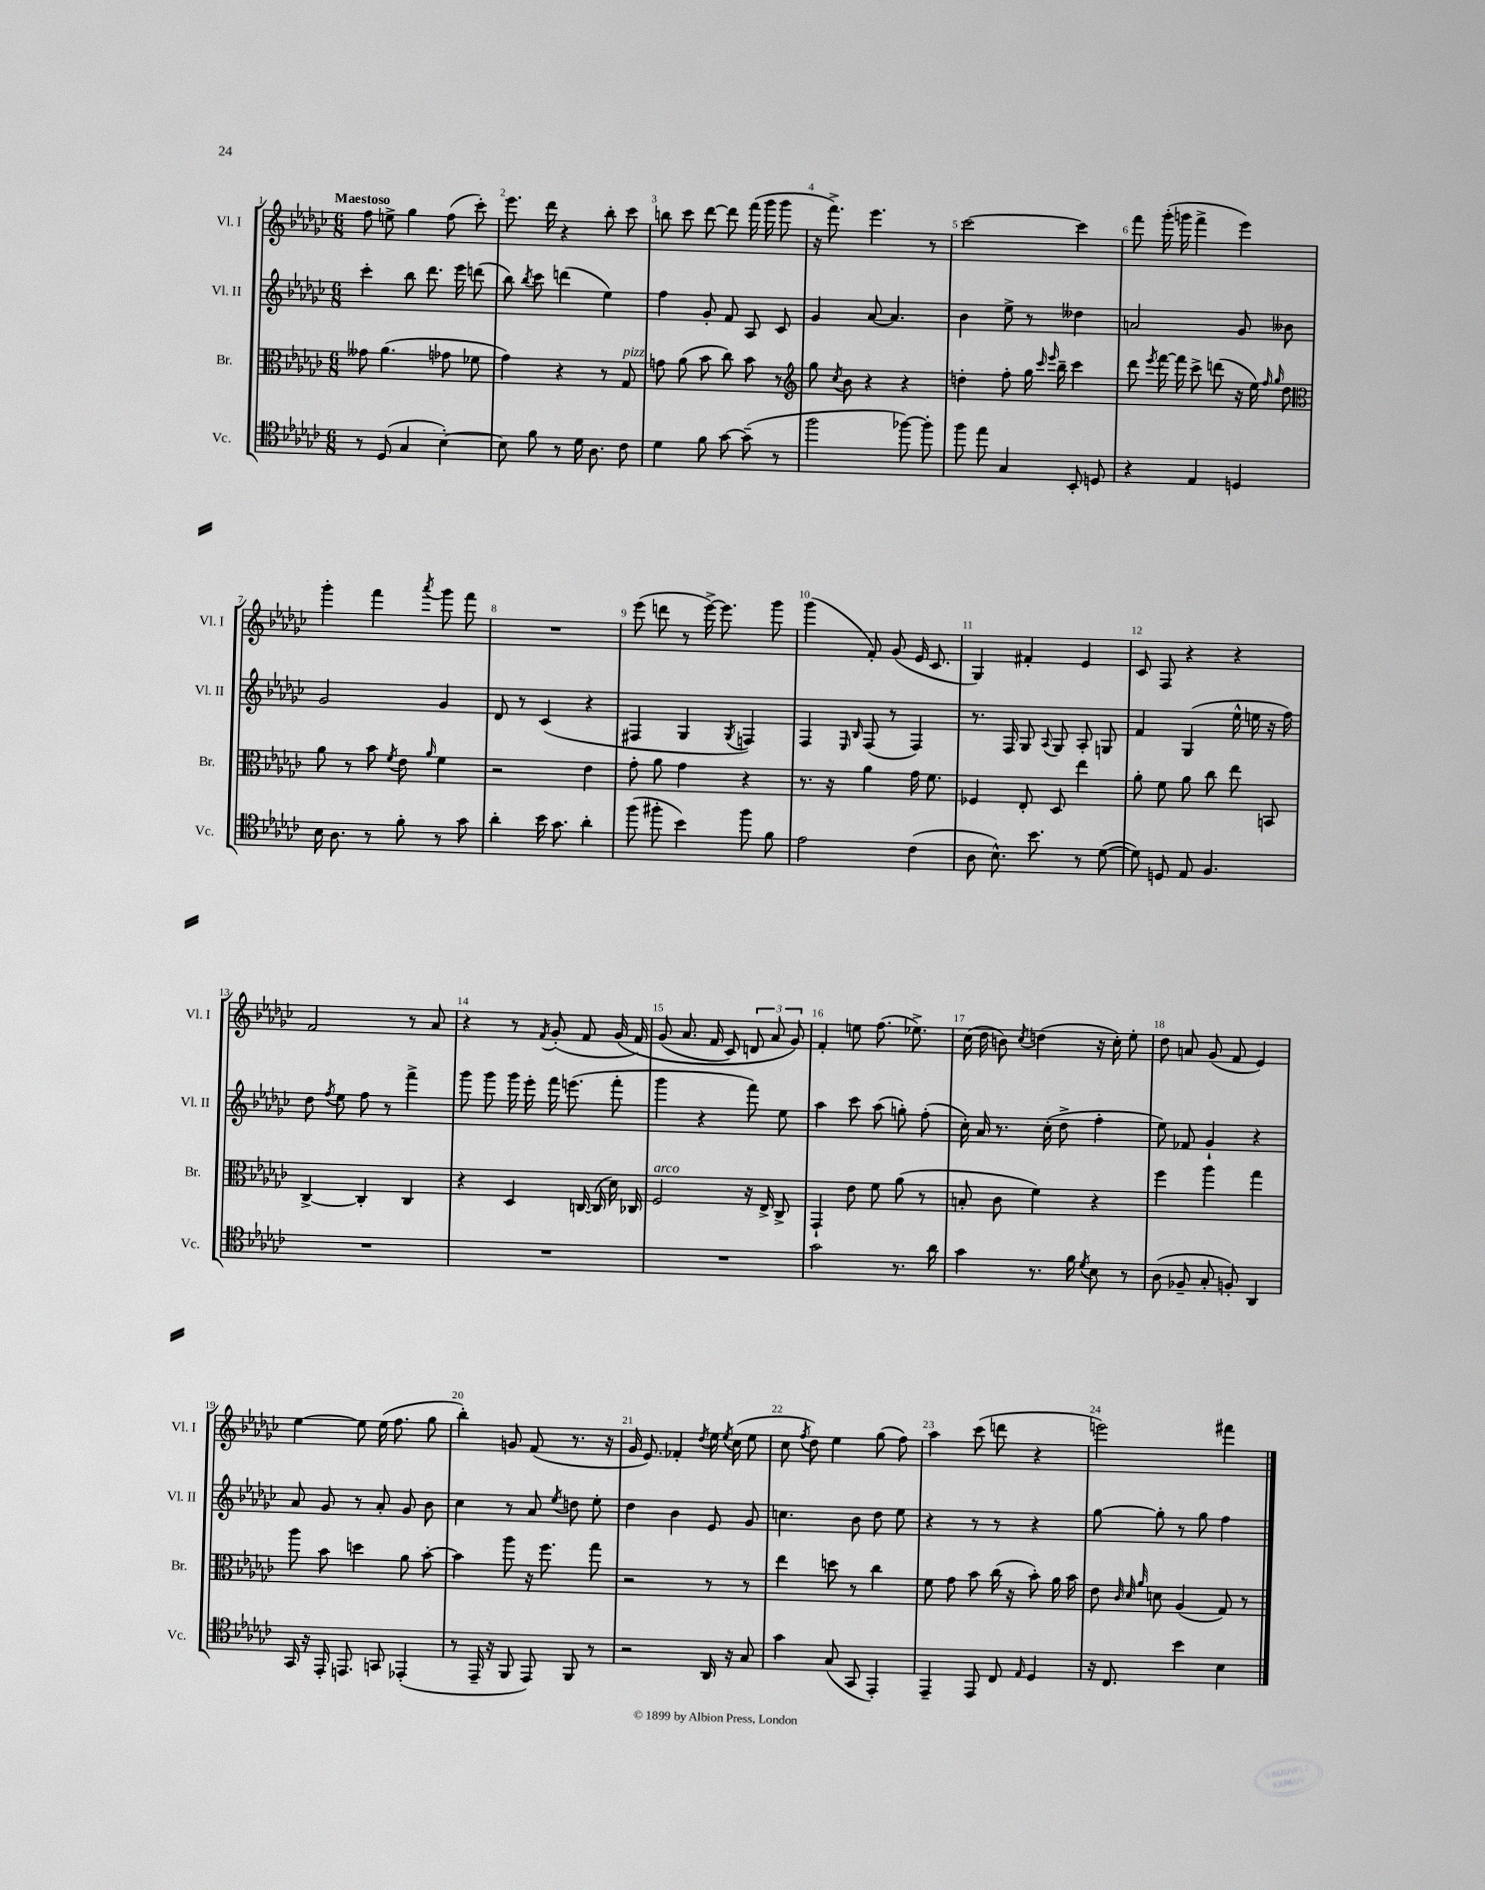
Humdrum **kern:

**kern	**kern	**kern	**kern
*staff4	*staff3	*staff2	*staff1
*clefC4	*clefC3	*clefG2	*clefG2
*k[b-e-a-d-g-c-]	*k[b-e-a-d-g-c-]	*k[b-e-a-d-g-c-]	*k[b-e-a-d-g-c-]
*M6/8	*M6/8	*M6/8	*M6/8
8r	8g--	4ccc-'	8ff
(8D-	(4.a-	.	8ee^
4G-	.	8bb-	4gg-
.	.	8.ddd-	.
[4B-')	8g-	.	(8ff
.	.	16eee-	.
.	8f-	(8ddd	8ccc-')
=	=	=	=
8B-]	4g-)	8bb-)	8.eee-
.	.	8qbb-	.
8f	.	8ccc-	.
.	.	.	16ddd-
8r	4r	(4ddd	4r
16d-	.	.	.
8.A-	.	.	.
.	8r	4ee-)	8bb-'
8c-	8G-	.	8ccc-
=	=	=	=
4d-	8g	4ff	8bb
.	(8a-	.	8ccc-
8f	8b-	8g-'	[8ddd-
[8g-	8cc-)	8f	8ddd-]
(8g-~]	8b-	8A-	(16fff
.	.	.	16ggg-
8r	8r	8c-	8ggg-
=	=	=	=
*	*clefG2	*	*
2ff	8gg-	4g-	16r
.	.	.	8.fff^)
.	8qcc-	.	.
.	8b-	.	.
.	4r	[8a-	4.eee-
.	.	4.a-]	.
[8ff-)	4r	.	.
8ff-']	.	.	8r
=	=	=	=
8ff	4dd'	4b-	[2ccc-
8ee-	.	.	.
4G-	8ff'	8ee-^	.
.	16gg-	8r	.
.	16qqccc-	.	.
.	16qqeee-	.	.
.	16bb-~	.	.
8BB-'	4ccc-	4dd--	4ccc-]
8D	.	.	.
=	=	=	=
4r	8ddd-	2a	8fff
.	8qeee-	.	.
.	[16fff	.	(16ggg-'
.	16fff]	.	16ggg
4E-	8ccc-^	.	4fff^
.	(8ddd	.	.
4D	16r	8g-	4eee-)
.	16ee-)	.	.
.	16qqff	.	.
.	16qqgg-	.	.
.	8dd-	8b--	.
=	=	=	=
*	*clefC3	*	*
16B-	8a-	2g-	4ggg-'
8.A-	.	.	.
.	8r	.	.
8r	8b-	.	4fff
.	8qf	.	.
8f'	8e-	.	.
.	16qqa-	.	8qaaa-
8r	4f	4g-	8ggg-
8g-	.	.	8fff
=	=	=	=
4a-'	2r	8d-	2.r
.	.	8r	.
16b-	.	(4c-	.
8.g-	.	.	.
4a-'	4e-	4r	.
=	=	=	=
(8ff	8g-'	4F#	(8eee-
8ff#'	8a-	.	8ddd
4b-)	4g-	4G-	8r
.	.	.	[16eee-^)
.	.	.	8.eee-]
.	.	8qG-	.
8ff#	4r	4F)	.
8f	.	.	8ggg-
=	=	=	=
2e-	8.r	4F	(4ggg-
.	16r	.	.
.	.	16qqE-	.
.	.	16qqB-	.
.	4a-	(8F	8f')
.	.	8r	(8g-
(4c-	16g-	4F)	16e-
.	8.f	.	8.c-
=	=	=	=
8A-	4F-	8.r	4G-)
8.B-^^)	.	.	.
.	.	16F	.
.	8E-'	8G-	4f#'
8.b-	.	.	.
.	.	8qqA-	.
.	8D-	8G-	.
8r	4ee-	8A-'	4e-
([8d-	.	8G	.
=	=	=	=
8d-])	8a-'	4f	8c-
8D	8f	.	8F
8E-	8a-	(4G-	4r
4.F	8cc-	.	.
.	8ee-	16ee-^^	4r
.	.	16ee	.
.	8BB	16r	.
.	.	16ff)	.
=	=	=	=
2.r	[4C-^	8dd-	2f
.	.	8qff	.
.	.	8ee-	.
.	4C-']	8ff	.
.	.	8r	.
.	4C-	4fff^	8r
.	.	.	8a-
=	=	=	=
2.r	4r	8ggg-	4r
.	.	8ggg-	.
.	4D-	16ggg-	8r
.	.	16eee-'	.
.	.	.	8qf
.	.	16fff	(8g-'
.	.	(8.eee	.
.	[16C	.	8f
.	(16C]	.	.
.	16d-)	8fff'	&(16g-
.	16C-	.	16f)
=	=	=	=
2.r	2F	4ggg-	(8g-
.	.	.	8.a-
.	.	4r	.
.	.	.	16f
.	.	.	8c-)
.	16r	8fff)	12d
.	16E-^	.	.
.	.	.	12a-
.	8C-^	8ee-	.
.	.	.	12g-&)
=	=	=	=
2g-	4GG-`	4aa-	4f'
.	8e-	8ccc-	8ee
.	8f	(8aa-	(8.ff
8.r	(8a-	8gg')	.
.	.	.	8.ee-^)
.	8r	(8ff'	.
16a-	.	.	.
=	=	=	=
4g-	8B'	16cc-')	(16cc-
.	.	16a-	16dd-
.	8c-	8.r	8b)
.	.	.	8qcc-
8.r	4f)	.	(4dd
.	.	(16cc-'	.
.	.	8dd-^	.
16f	.	.	.
8qd-	.	.	.
8B-	4r	4ff'	16r
.	.	.	16cc-')
8r	.	.	8ee-'
=	=	=	=
(8A-	4ff	8ee-)	8dd-
8F-~	.	8f-	8a
8G-'	4aa-	4g-`	(8g-
8F')	.	.	8f
4AA-	4gg-	4r	4e-)
=	=	=	=
16GG-	8aa-	8a-	[4ee-
16r	.	.	.
16EE-'	8b-	8g-	.
8.EE	.	.	.
.	4dd	8r	8ee-]
8GG	.	8a-'	(16ee-
.	.	.	8.ff
(4EE-'	8a-	8g-	.
.	[8b-'	8b-	8gg-
=	=	=	=
8r	4b-]	4cc-	4bb-')
16EE-~	.	.	.
16r	.	.	.
8FF	8aa-	8r	8g
8EE-)	16r	8a-	(8f
.	8.ff	.	.
.	.	8qee-	.
8FF	.	8dd	8.r
8r	8gg-	8ee-'	.
.	.	.	16r
=	=	=	=
2r	2r	4dd-	16g-
.	.	.	8.e-)
.	.	4b-	4f-'
.	.	.	8qdd-
16AA-	8r	8e-	16ee-
.	.	.	8qee-
16r	.	.	(16cc-
8G-	8r	8g-	8ee-
=	=	=	=
4g-	4ee-	4.cc	8cc-
.	.	.	8qff
.	.	.	8dd-)
(8G-	8dd	.	4ee-
8GG-	8r	8b-	.
4EE-')	4cc-	8dd-	(8gg-
.	.	8ee-	8ff)
=	=	=	=
4EE-~	8f	4r	4aa-
.	8g-	.	.
8EE-	8b-	8r	(8ccc-
8C-	(16cc-	8r	8ddd
.	16r	.	.
16qqE-	.	.	.
4D-	8b-')	4r	4r
.	16a-	.	.
.	16b-	.	.
=	=	=	=
16r	8e-	[8gg-	2eee)
8.C-	.	.	.
.	32qqc-	.	.
.	32qqd-	.	.
.	32qqa-	.	.
.	8d	8gg-']	.
4b-	(4A-	8r	.
.	.	8gg-	.
4B-	8G-)	4ff	4fff#
.	8r	.	.
==	==	==	==
*-	*-	*-	*-
